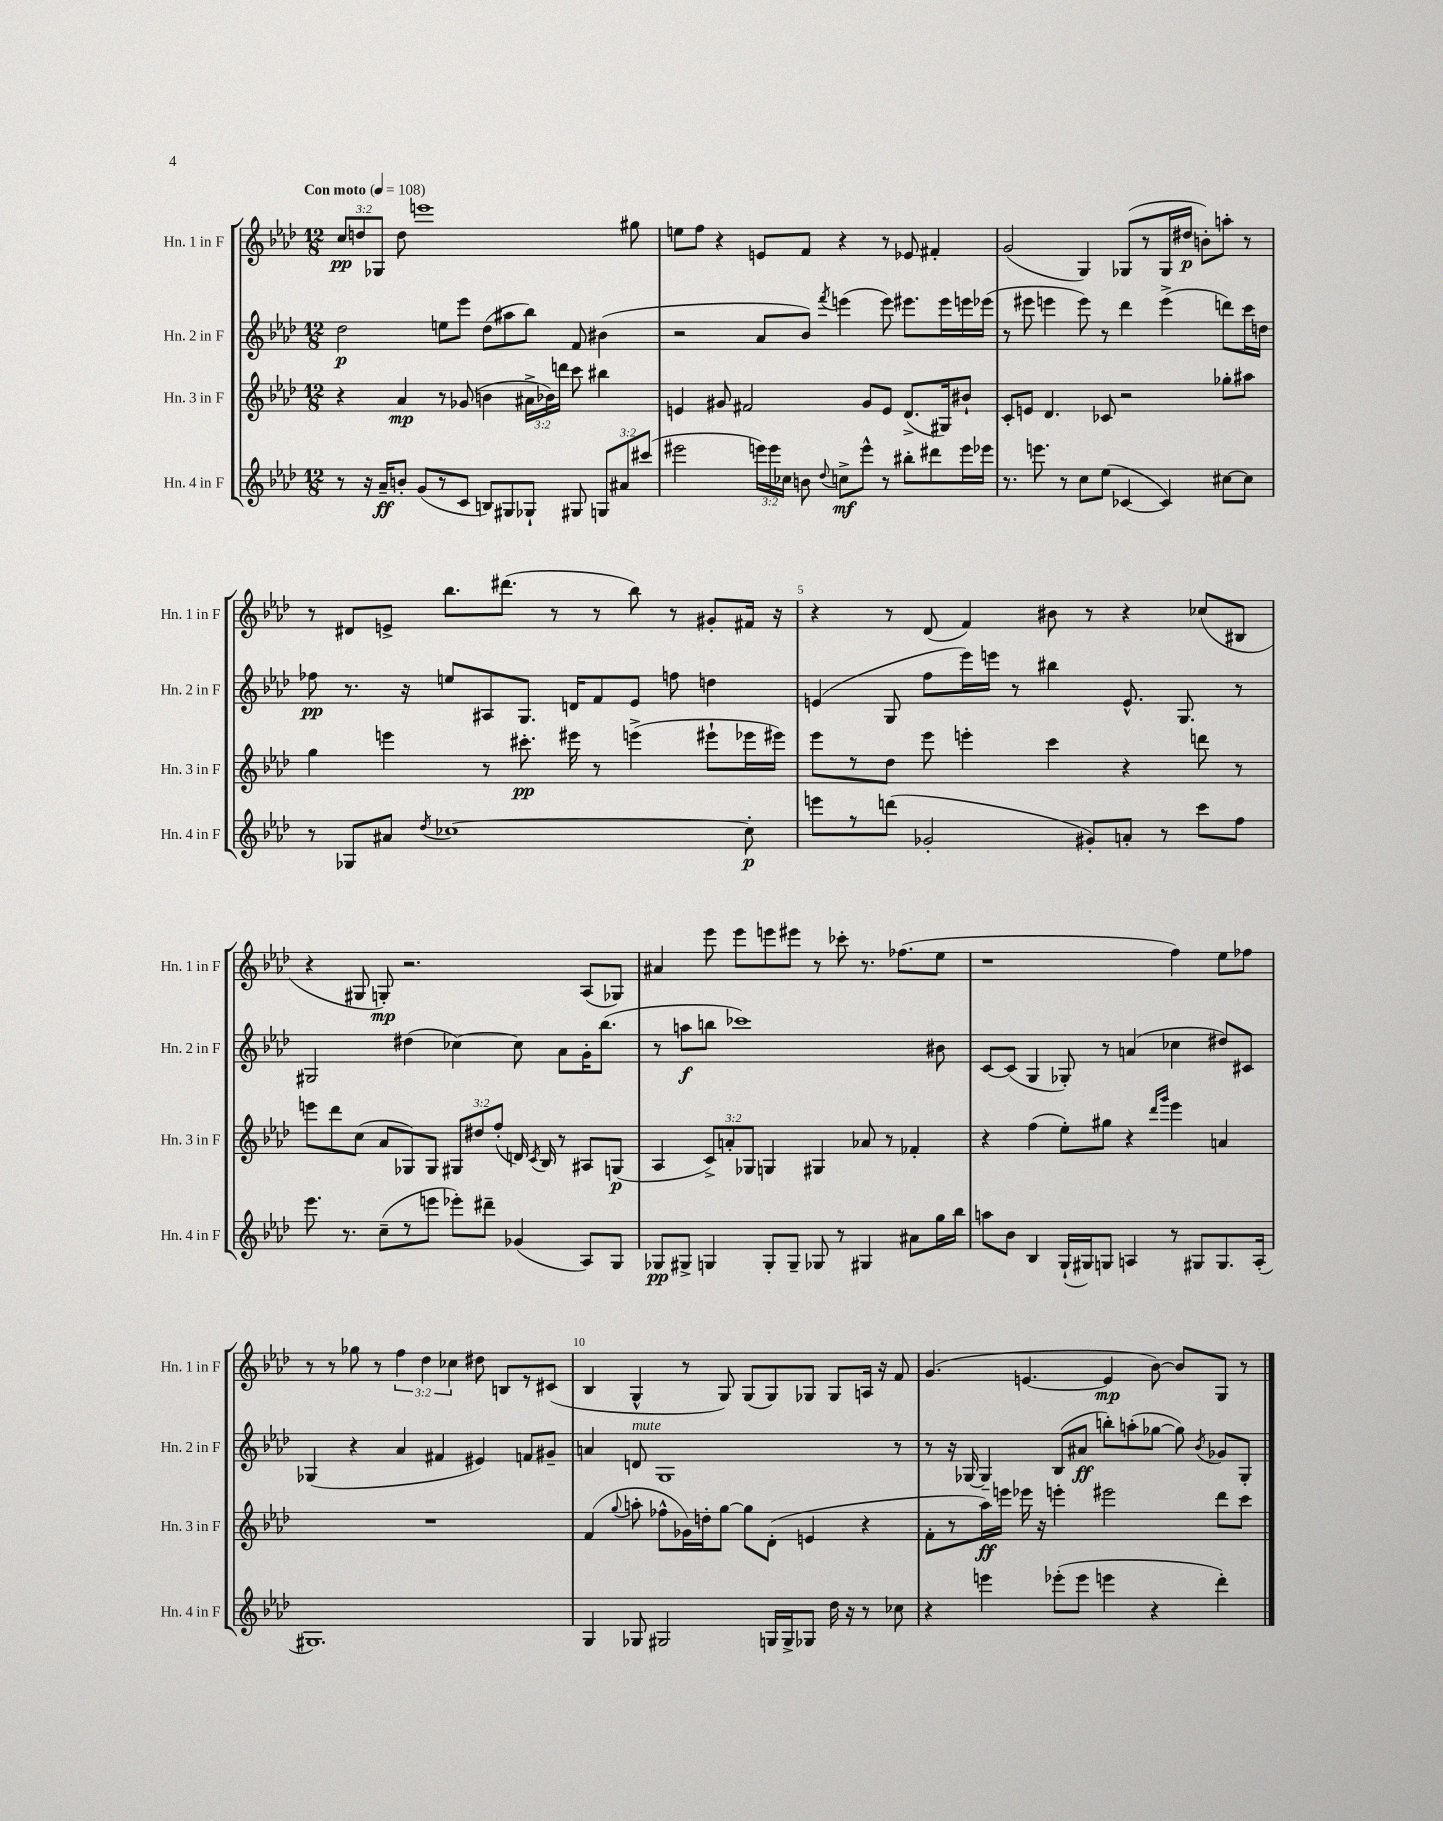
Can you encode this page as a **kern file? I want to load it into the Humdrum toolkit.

**kern	**kern	**kern	**kern
*staff4	*staff3	*staff2	*staff1
*clefG2	*clefG2	*clefG2	*clefG2
*k[b-e-a-d-]	*k[b-e-a-d-]	*k[b-e-a-d-]	*k[b-e-a-d-]
*M12/8	*M12/8	*M12/8	*M12/8
*MM108	*MM108	*MM108	*MM108
8r	4r	2dd-	12cc
.	.	.	12dd
16r	.	.	.
.	.	.	12G-
16a-~	.	.	.
8b'	4a-	.	8dd
(8g	.	.	1eee
8r	8r	8ee	.
8c	(8g-	8eee-	.
8B)	4b	(8dd-	.
8G#	.	8aa#	.
8G-`	24a#^	8bb-)	.
.	24b-)	.	.
.	24ddd	.	.
8G#	8ccc	8f	.
12G	4bb#	(4b#	.
12a#	.	.	.
.	.	.	8gg#
(12ccc#	.	.	.
=	=	=	=
2eee#	4e	2r	8ee
.	.	.	8ff
.	8g#	.	4r
.	2f#	.	.
24eee)	.	8a-	8e
24eee	.	.	.
24cc-	.	.	.
8b	.	8b-)	8f
8qqdd-	.	8qfff	.
8cc^	.	(4eee	4r
8eee^^	8g#	.	.
8r	8e	8eee)	8r
8bb#'	(8.d-^	8.eee#	8e-
8ddd#	.	.	4f#'
.	16G#)	16eee#	.
16eee	8b#`	16eee	.
16eee-	.	(16eee-	.
=	=	=	=
8.r	8c'	8r	(2g
.	8e	8eee#	.
8.eee	.	.	.
.	4.d-	4eee	.
8r	.	.	.
8cc	.	8eee)	4G)
(8ee-	8c-	8r	.
[4c-	2r	4ddd-	(8G-
.	.	.	8r
4c-])	.	(4eee^	16G-
.	.	.	16dd#
.	.	.	8b')
[8cc#	8gg-'	8ddd)	8aa'
8cc#]	8aa#	16ccc	8r
.	.	16dd	.
=	=	=	=
8r	4gg	8ff-	8r
8G-	.	8.r	8d#
8a#	4eee	.	8e^
.	.	16r	.
8qdd-	.	.	.
[1cc-	.	8ee	8.bb-
.	8r	8A#	.
.	.	.	(8.ddd#
.	8.ccc#'	8.G	.
.	.	.	8r
.	16eee#	16d	.
.	8r	8f	8r
.	(4eee^	8e-	8bb-)
.	.	8ff	8r
.	8eee#`	4dd	8g#'
8cc-']	16eee-	.	16f#
.	16eee#)	.	16r
=	=	=	=
8eee	8eee-	(4e	4r
8r	8r	.	.
(8ddd	8dd-	8G	8r
2g-'	8eee-	8ff	(8d-
.	4eee'	16eee-)	4f)
.	.	16eee	.
.	.	8r	.
.	4ccc	4bb#	8b#
8g#')	.	.	8r
8a'	4r	8.e^^	4r
8r	.	.	.
.	.	8.G	.
8ccc	8ddd	.	(8cc-
8ff	8r	8r	8B#
=	=	=	=
8.eee-	8eee	2G#	4r
.	8ddd-	.	.
8.r	.	.	.
.	(8cc	.	8G#
(8cc~	8a-	.	8G')
8r	8G-)	(4dd#	2.r
8eee	8G-	.	.
8eee-')	12G#	[4cc-)	.
.	12dd#	.	.
8ddd#~	.	.	.
.	(12ff'	.	.
(4g-	16d)	8cc-]	.
.	8qc	.	.
.	16B-	.	.
.	8r	8a-	.
8A-)	8A#	16g'	(8A-
.	.	(8.bb-	.
8G	(8G	.	8G-)
=	=	=	=
8G-	4A-	8r	4a#
8G#^	.	8aa	.
4G	12c^)	8bb	8eee-
.	12a'	.	.
.	.	1ccc-)	8eee-
.	12G-	.	.
8G'	4G	.	8eee
8G~	.	.	8eee#
8G-	4G#	.	8r
8r	.	.	8ccc-'
4G#	8a-	.	8.r
.	8r	.	.
.	.	.	(8.ff-
8a#	4f-'	.	.
16gg	.	8b#	8ee-
16bb-	.	.	.
=	=	=	=
8aa	4r	[8c	1r
8b-	.	(8c]	.
4B-	(4ff	4G	.
(16G`	8ee-')	8G-')	.
16G#)	.	.	.
8G	8gg#	8r	.
4A	4r	(4a	.
.	16qqddd-	.	.
.	16qqggg	.	.
8r	4eee-	4cc-	4ff)
8G#	.	.	.
8.G#	4a	8dd#)	8ee-
.	.	8c#	8ff-
(16A'	.	.	.
=	=	=	=
1.G#)	1.r	(4G-	8r
.	.	.	8r
.	.	4r	8gg-
.	.	.	8r
.	.	4a-	6ff
.	.	.	6dd-
.	.	4f#	.
.	.	.	6cc-
.	.	4e#)	8dd#
.	.	.	8B
.	.	8f	8r
.	.	8g#~	(8c#
=	=	=	=
4G	(4f	4a	4B-
.	8qqgg	.	.
8G-	8aa'	8d	4G^^
2G#	8ff-^^	1G	.
.	16g-)	.	8r
.	16dd'	.	.
.	[8gg	.	8G)
.	8gg]	.	(8G
16G	(8d-'	.	8G)
16G^	.	.	.
8G-	4e	.	8G-
16dd-	.	.	8G-
16r	.	.	.
8r	4r	.	16A
.	.	.	16r
8cc-	.	8r	8f
=	=	=	=
4r	8f'	8r	(4.g
.	8r	16r	.
.	.	[16G-	.
4eee	16aa-)	4G-~]	.
.	16eee	.	.
.	16eee-	.	[4.e
.	16r	.	.
(8eee-'	4eee'	(8B-	.
8eee-	.	8a#	.
4eee	2eee#	8bb')	4e]
.	.	(8aa'	.
4r	.	[8gg-	[8b-)
.	.	8gg-])	8b-]
.	.	8qb-	.
4ddd-')	8ddd-	8g-	8G
.	8ccc	8G-'	8r
==	==	==	==
*-	*-	*-	*-
